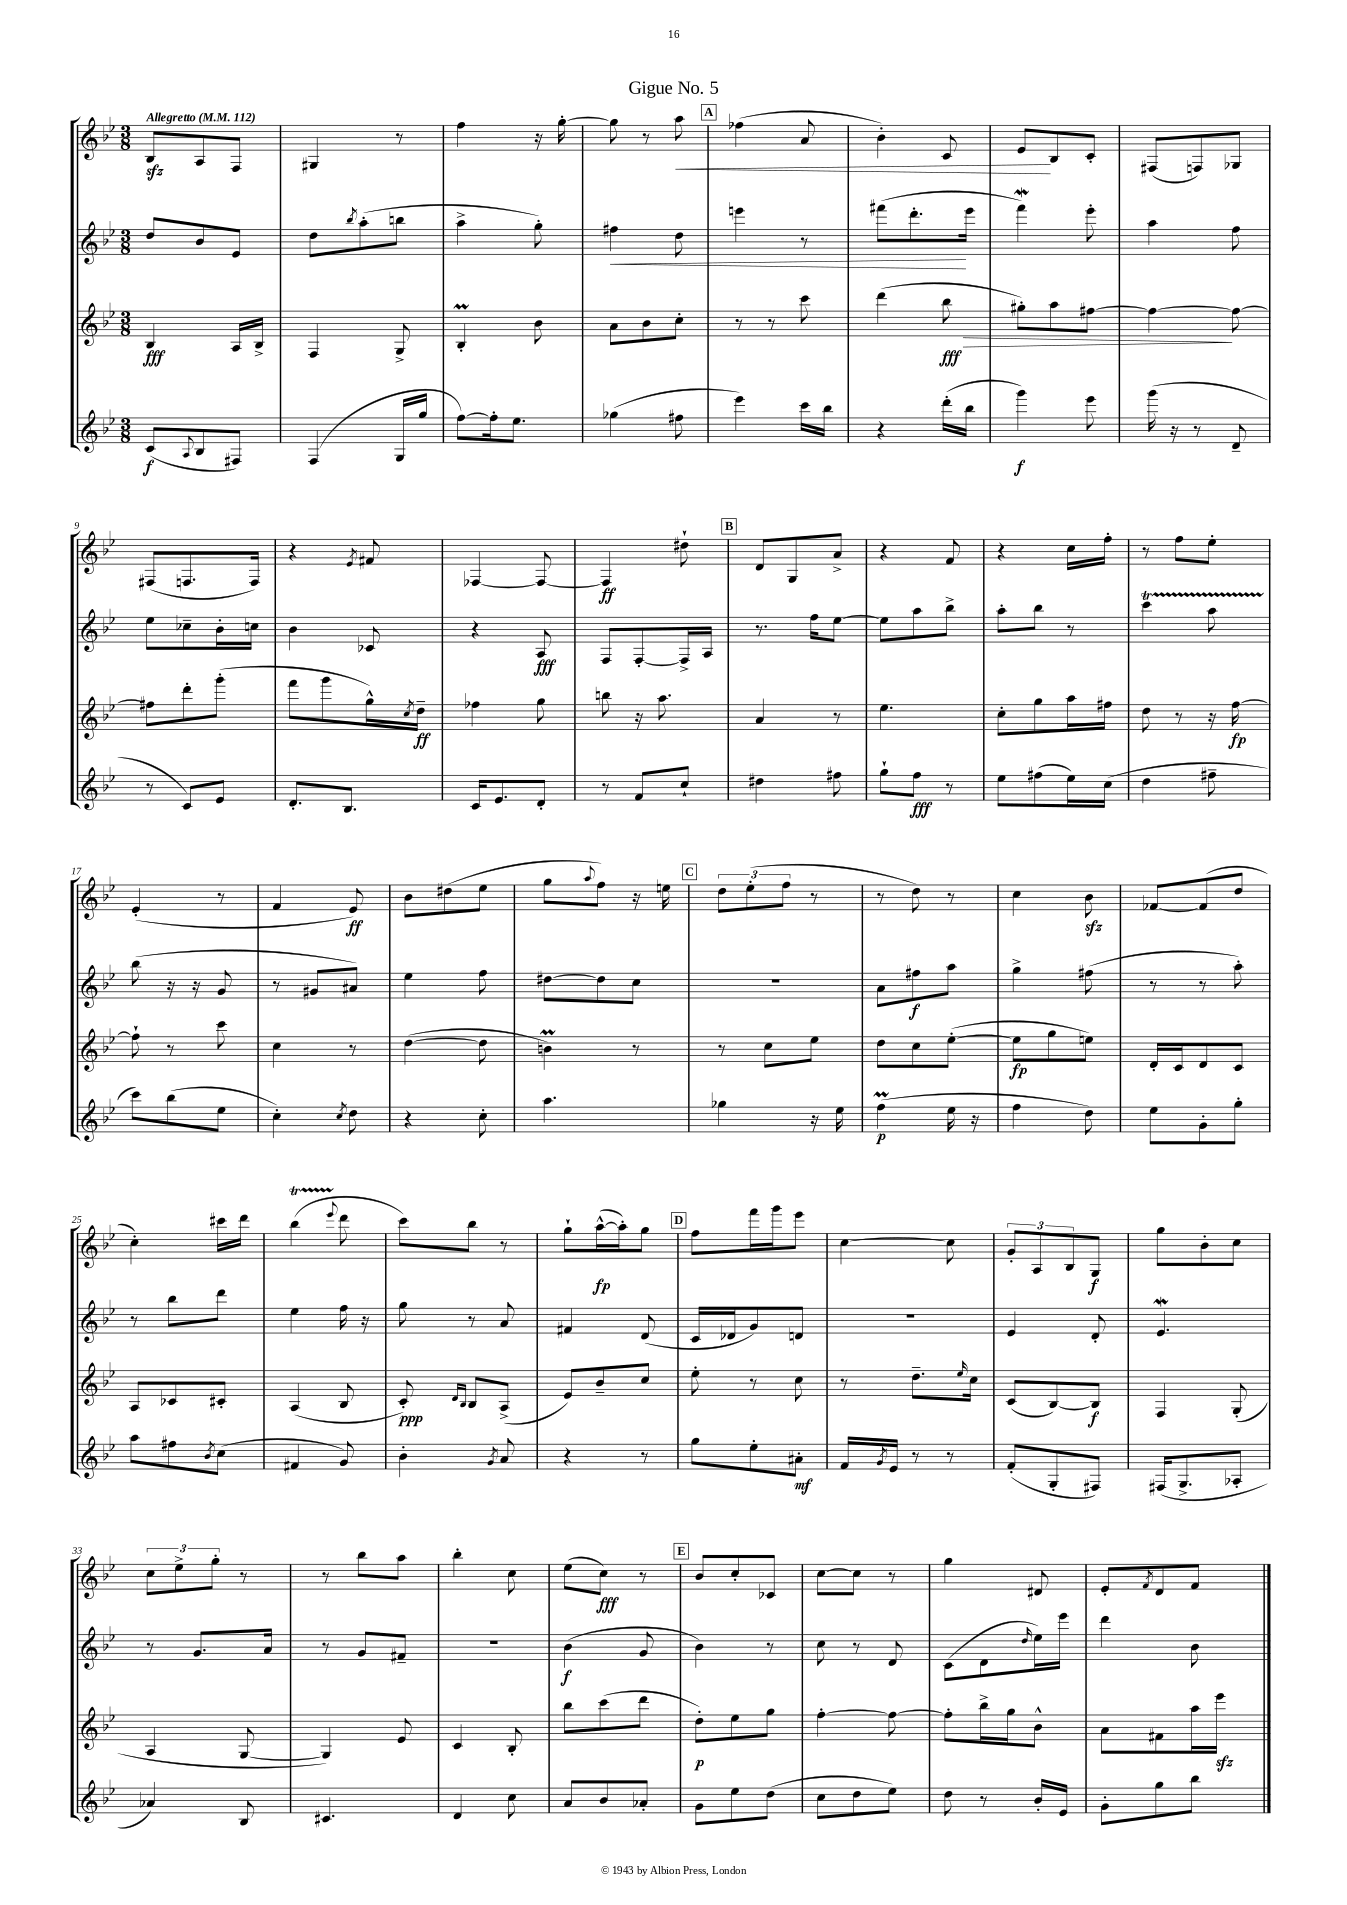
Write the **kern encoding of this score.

**kern	**kern	**kern	**kern
*staff4	*staff3	*staff2	*staff1
*clefG2	*clefG2	*clefG2	*clefG2
*k[b-e-]	*k[b-e-]	*k[b-e-]	*k[b-e-]
*M3/8	*M3/8	*M3/8	*M3/8
*MM112	*MM112	*MM112	*MM112
(8c	4B-	8dd	8B-
8qqA	.	.	.
8B-	.	8b-	8A
8F#)	16A	8e-	8F
.	16B-^	.	.
=	=	=	=
(4F	4F	8dd	4G#
.	.	8qbb-	.
.	.	(8aa'	.
16G	8G^	8bb	8r
16gg	.	.	.
=	=	=	=
[8ff)	4B-'	4aa^	4ff
16ff']	.	.	.
8.ee-	.	.	.
.	8b-	8gg')	16r
.	.	.	[16gg'
=	=	=	=
(4gg-	8a	4ff#	8gg]
.	8b-	.	8r
8ff#	8cc'	8dd	8aa
=	=	=	=
4eee-)	8r	4eee	(4ff-
.	8r	.	.
16ccc	8ccc	8r	8a
16bb-	.	.	.
=	=	=	=
4r	(4ddd	(8fff#	4b-')
.	.	8.ddd'	.
(16ddd'	8bb-	.	8c
16bb-	.	16eee-	.
=	=	=	=
4ggg)	8gg#')	4fff)	8e-
.	8aa	.	8B-
8eee-	[8ff#	8eee-'	8c'
=	=	=	=
(16ggg	4ff#_	4aa	(8F#
16r	.	.	.
8r	.	.	8F)
8d~	8ff#_	8ff	8G-
=	=	=	=
8r	8ff#]	8ee-	(8F#
8c)	8ddd'	8cc-~	8.F
8e-	(8ggg'	16b-'	.
.	.	16cc	16F)
=	=	=	=
8.d'	8fff	4b-	4r
.	8ggg	.	.
8.B-	.	.	.
.	.	.	8qe-
.	16gg^^)	8c-	8f#
.	8qcc	.	.
.	16dd~	.	.
=	=	=	=
16c	4ff-	4r	[4F-
8.e-	.	.	.
8d'	8gg	8A	8F-_
=	=	=	=
8r	8bb	8F	4F-]
8f	16r	[8F'	.
.	8.aa	.	.
8cc`	.	16F^]	8dd#`
.	.	16A	.
=	=	=	=
4dd#	4a	8.r	8d
.	.	.	8G
.	.	16ff	.
8ff#	8r	[8ee-	8a^
=	=	=	=
8gg`	4.ee-	8ee-]	4r
8ff	.	8aa	.
8r	.	8bb-^	8f
=	=	=	=
8ee-	8cc'	8aa'	4r
(8ff#	8gg	8bb-	.
16ee-)	16aa	8r	16cc
(16cc	16ff#	.	16ff'
=	=	=	=
4dd	8dd	4ccc	8r
.	8r	.	8ff
8ff#~	16r	8aa	8ee-'
.	[16ff	.	.
=	=	=	=
8ccc)	8ff`]	(8bb-	(4e-'
(8bb-	8r	16r	.
.	.	16r	.
8ee-	8ccc	8g	8r
=	=	=	=
4cc')	4cc	8r	4f
.	.	8g#	.
8qcc	.	.	.
8dd	8r	8a#)	8e-)
=	=	=	=
4r	([4dd	4ee-	8b-
.	.	.	(8dd#
8cc'	8dd]	8ff	8ee-
=	=	=	=
4.aa	4b)	[8dd#	8gg
.	.	.	8qqaa
.	.	8dd#]	8ff)
.	8r	8cc	16r
.	.	.	16ee
=	=	=	=
4gg-	8r	4.r	12dd
.	.	.	(12ee-'
.	8cc	.	.
.	.	.	12ff
16r	8ee-	.	8r
16ee-	.	.	.
=	=	=	=
(4ff	8dd	8a	8r
.	8cc	8ff#	8dd)
16ee-	([8ee-'	8aa	8r
16r	.	.	.
=	=	=	=
4ff	8ee-]	4gg^	4cc
.	8gg	.	.
8dd)	8ee)	(8ff#	8b-
=	=	=	=
8ee-	16d'	8r	[8f-
.	16c	.	.
8g'	8d	8r	(8f-]
8gg'	8c	8aa')	8dd
=	=	=	=
8aa	8A	8r	4cc')
8ff#	8c-	8bb-	.
8qb-	.	.	.
(8cc	8c#'	8ddd	16ccc#
.	.	.	16ddd
=	=	=	=
4f#	(4A	4ee-	(4bb-
.	.	.	8qqeee-
8g)	8B-	16ff	8ddd
.	.	16r	.
=	=	=	=
4b-'	8c')	8gg	8ccc)
.	16qqd	.	.
.	16qqB-	.	.
.	8B-	8r	8bb-
8qg	.	.	.
8a	(8A^	8a	8r
=	=	=	=
4r	8e-)	4f#	8gg`
.	8b-~	.	([16aa^^
.	.	.	16aa'])
8r	8cc	(8d	8gg
=	=	=	=
8gg	8ee-'	16c	8ff
.	.	16d-	.
8ee-'	8r	8g)	16fff
.	.	.	16ggg
8a#'	8cc	8d	8eee-
=	=	=	=
16f	8r	4.r	[4cc
8qg	.	.	.
16e-	.	.	.
8r	8.dd~	.	.
8r	.	.	8cc]
.	16qqee-	.	.
.	16cc	.	.
=	=	=	=
(8f'	(8c	4e-	12g'
.	.	.	12A
8G'	[8B-)	.	.
.	.	.	12B-
8F#)	8B-]	8d'	8G
=	=	=	=
(16F#	4F	4.e-	8gg
8.G^	.	.	.
.	.	.	8b-'
8A-'	(8G'	.	8cc
=	=	=	=
4a-)	4A	8r	12cc
.	.	.	12ee-^
.	.	8.g	.
.	.	.	12gg'
8B-	[8G	.	8r
.	.	16a	.
=	=	=	=
4.c#	4G])	8r	8r
.	.	8g	8bb-
.	8e-	8f#~	8aa
=	=	=	=
4d	4c	4.r	4bb-'
8cc	8B-'	.	8cc
=	=	=	=
8a	8bb-	(4b-	(8ee-
8b-	(8ccc	.	8cc)
8a-'	8ddd	8g	8r
=	=	=	=
8g	8dd')	4b-)	8b-
8ee-	8ee-	.	8cc'
(8dd	8gg	8r	8c-
=	=	=	=
8cc	[4ff'	8cc	[8cc
8dd	.	8r	8cc]
8ee-)	8ff_	8d	8r
=	=	=	=
8dd	8ff']	(8c	4gg
8r	16bb-^	8d	.
.	16gg	.	.
.	.	16qqdd	.
16b-'	8b-^^	16ee-)	8d#
16e-	.	16eee-	.
=	=	=	=
8g'	8a	4ddd	8e-'
.	.	.	8qf
8gg	8f#	.	8d
8bb-	16aa	8b-	8f
.	16eee-	.	.
==	==	==	==
*-	*-	*-	*-
